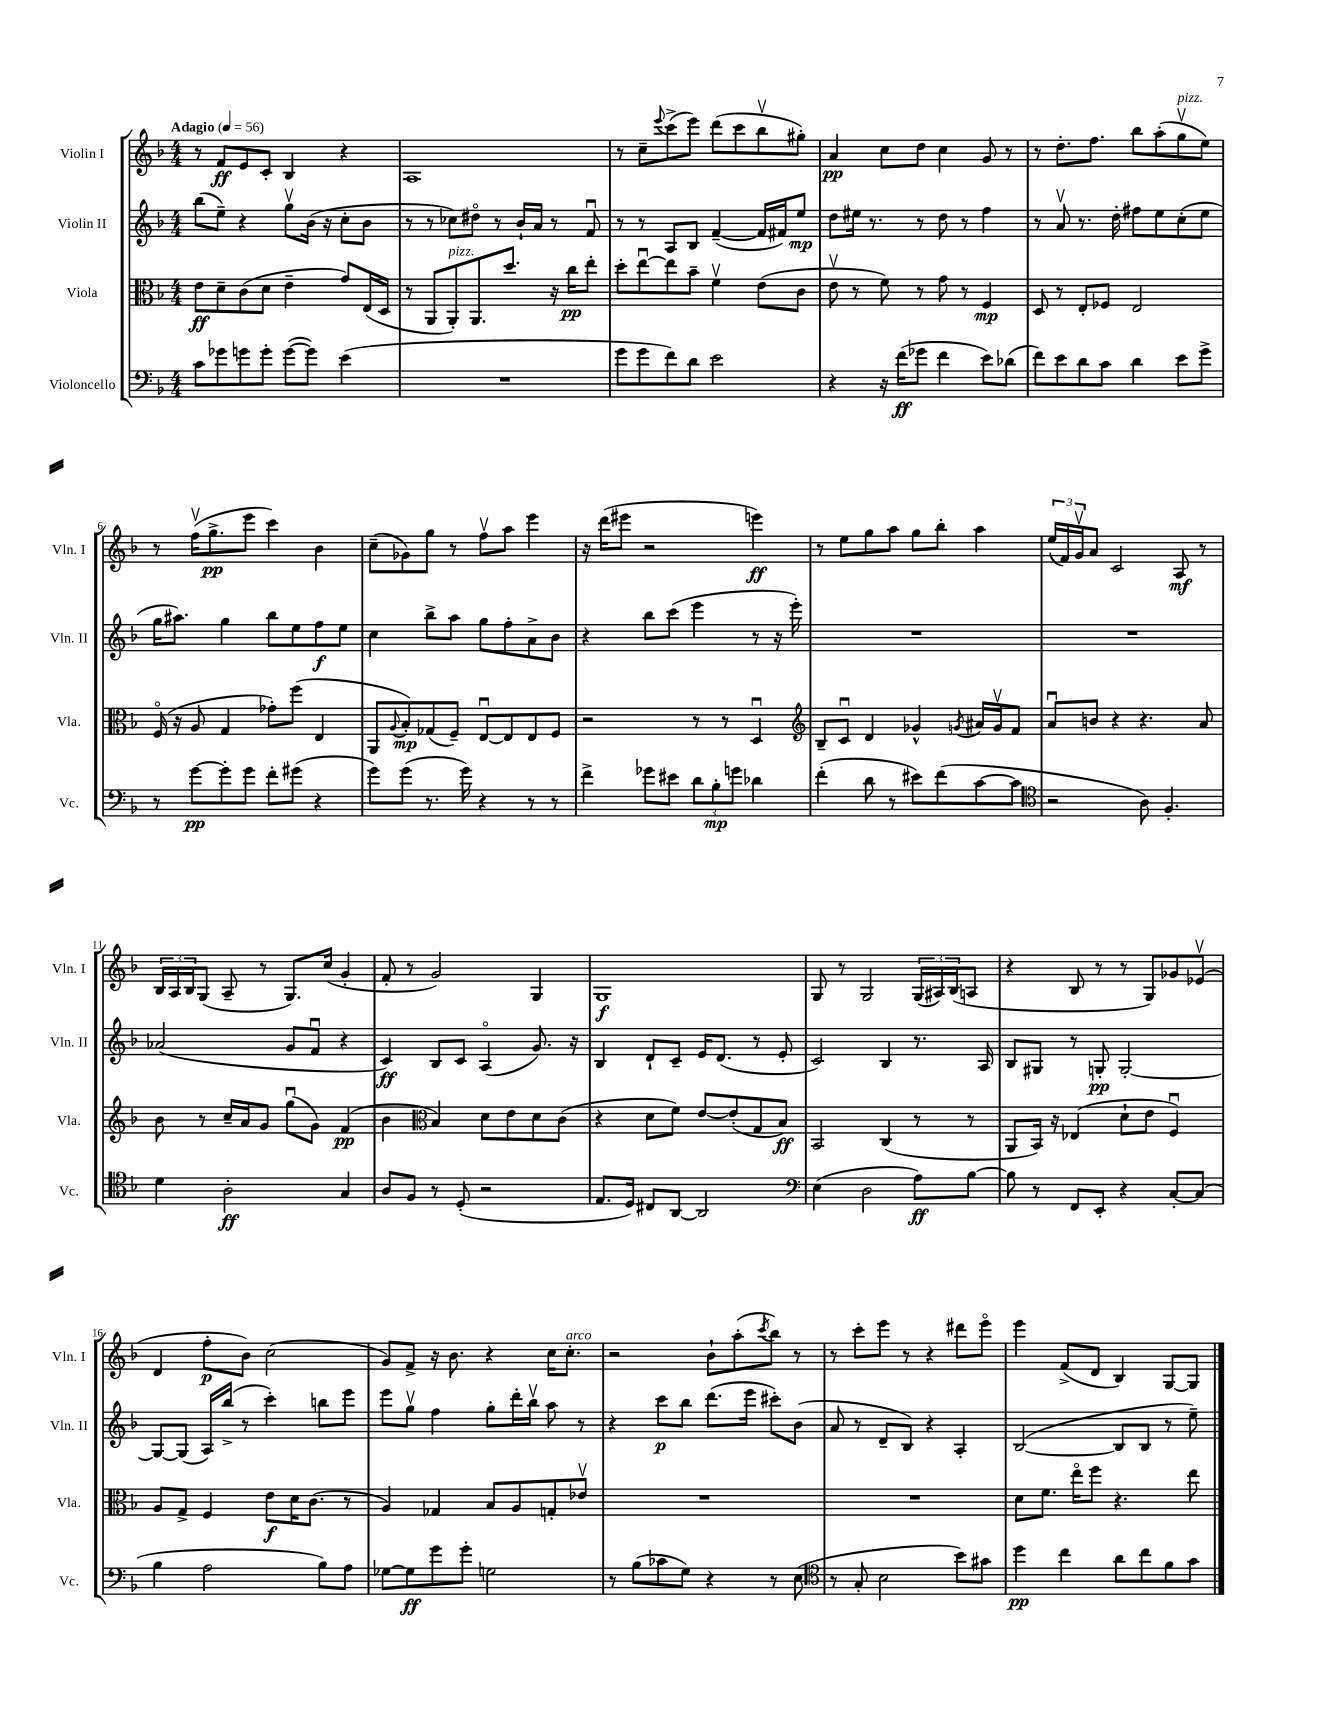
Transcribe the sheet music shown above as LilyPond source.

<<
\new StaffGroup <<
\new Staff = "s0" \with { instrumentName = "Violin I" shortInstrumentName = "Vln. I" } {
    \clef treble \key f \major \numericTimeSignature \time 4/4 \tempo "Adagio" 4 = 56
    r8 f'8\ff e'8 c'8-. bes4 r4 |
    a1 |
    r8 c''8-- \appoggiatura { e'''8 } c'''8->( e'''8) d'''8( c'''8 bes''8\upbow gis''8-.) |
    a'4\pp c''8 d''8 c''4 g'8 r8 |
    r8 d''8.-. f''8. bes''8 a''8-.( g''8\upbow^\markup { \italic "pizz." } e''8) |
    r8 f''16\upbow( g''8.->\pp e'''8 c'''4) bes'4 |
    c''8--( ges'8) g''8 r8 f''8\upbow a''8 e'''4 |
    r16 d'''16( eis'''8 r2 e'''4\ff) |
    r8 e''8 g''8 a''8 g''8 bes''8-. a''4 |
    \tuplet 3/2 { e''16( f'16) g'16\upbow } a'8 c'2 a8\mf r8 |
    \tuplet 3/2 { bes16 a16 bes16 } g8( a8-- r8 g8.) c''16( g'4-. |
    f'8-. r8 g'2) g4 |
    g1\f |
    g8 r8 g2 \tuplet 3/2 { g16( ais16) bes16( } a8 |
    r4 bes8 r8 r8 g8) ges'8 ees'8\upbow( |
    d'4 f''8-.\p bes'8) c''2( |
    g'8) f'8-> r16 bes'8. r4 c''16 c''8.-.^\markup { \italic "arco" } |
    r2 bes'8-! a''8-.( \acciaccatura { c'''8 } bes''8) r8 |
    r8 c'''8-. e'''8 r8 r4 dis'''8 e'''8\flageolet |
    e'''4 f'8->( d'8 bes4) g8~ g8 \bar "|." |
}
\new Staff = "s1" \with { instrumentName = "Violin II" shortInstrumentName = "Vln. II" } {
    \clef treble \key f \major \numericTimeSignature \time 4/4
    bes''8( e''8--) r4 g''8\upbow bes'16( r16 c''8-. bes'8 |
    r8 r8 ces''8) dis''8\flageolet r8 bes'16-! a'16 r8 f'8\downbow |
    r8 r8 a8 bes8 f'4~--( f'16 fis'16) e''8\mp |
    d''8 eis''16 r8. r8 d''8 r8 f''4 |
    r8 a'8\upbow r8. d''16-. fis''8 e''8 c''8-.( e''8 |
    g''16 ais''8.) g''4 bes''8 e''8 f''8\f e''8 |
    c''4 bes''8-> a''8 g''8 f''8-. a'8-> bes'8 |
    r4 bes''8 c'''8( e'''4 r8 r16 e'''16-.) |
    R1 |
    R1 |
    aes'2( g'8 f'8\downbow r4 |
    c'4\ff) bes8 c'8 a4\flageolet( g'8.) r16 |
    bes4 d'8-! c'8-- e'16 d'8.( r8 e'8-. |
    c'2) bes4 r8. a16 |
    bes8 gis8 r8 g8-.\pp g2~-. |
    g8~ g8( a16) bes''16->( r8 c'''4-.) b''8 e'''8 |
    e'''8 g''8\upbow f''4 g''8-. d'''16-. bes''16\upbow a''8 r8 |
    r4 c'''8\p bes''8 d'''8.( e'''16 cis'''8-.) bes'8( |
    a'8 r8 d'8-- bes8) r4 a4-. |
    bes2~( bes8 bes8 r8 e''8--) \bar "|." |
}
\new Staff = "s2" \with { instrumentName = "Viola" shortInstrumentName = "Vla." } {
    \clef alto \key f \major \numericTimeSignature \time 4/4
    e'8\ff d'8-- c'8( d'8 e'4-- g'8) e16( d16 |
    r8 a,8 a,8-.^\markup { \italic "pizz." }) a,8. d''8. r16 c''16\pp e''8-. |
    d''8-. e''8~\downbow e''8 bes'8-- f'4\upbow e'8( c'8 |
    e'8\upbow r8 f'8) r8 g'8 r8 f4\mp |
    d8 r8 e8-. fes8 e2 |
    f16\flageolet( r16 a8 g4 ges'8-.) f''8( e4 |
    a,8 \appoggiatura { a8 } bes8-.\mp) ges8( f8--) e8~\downbow e8 e8 f8 |
    r2 r8 r8 d4\downbow |
    \clef treble bes8-- c'8\downbow d'4 ges'4-^ \acciaccatura { g'8 } ais'16 g'16\upbow f'8 |
    a'8\downbow b'8 r4 r4. a'8 |
    bes'8 r8 c''16-- a'16 g'8 g''8\downbow( g'8) f'4\pp( |
    bes'4 \clef alto bes4) d'8 e'8 d'8 c'8( |
    r4 d'8 f'8) e'8~ e'8-.( g8 bes8\ff) |
    bes,2 c4( r8 r8 |
    a,8 bes,16) r16 ees4( d'8-! e'8 f4\downbow) |
    a8 g8-> f4 e'8\f d'16 c'8.( r8 |
    a4) ges4 bes8 a8 g8-. ees'8\upbow |
    R1 |
    R1 |
    d'8 f'8. e''16\flageolet f''8 r4. e''8 \bar "|." |
}
\new Staff = "s3" \with { instrumentName = "Violoncello" shortInstrumentName = "Vc." } {
    \clef bass \key f \major \numericTimeSignature \time 4/4
    c'8 ges'8 g'8 g'8-. g'8~( g'8) e'4( |
    R1 |
    g'8 g'8 f'8) d'8 e'2 |
    r4 r16 f'16\ff( ges'8 f'4 e'8) des'8( |
    f'8) e'8 d'8 c'8 d'4 e'8 g'8-> |
    r8 g'8~\pp g'8-. g'8 f'8-. gis'8( r4 |
    g'8) g'8( r8. g'16) r4 r8 r8 |
    f'4-> ges'8 eis'8 \tuplet 3/2 { d'8 bes8-.\mp g'8 } des'4 |
    f'4-.( d'8 r8 eis'8) f'8( c'8~ c'8 |
    \clef tenor r2 a8) f4.-. |
    d'4 a2-.\ff g4 |
    a8 f8 r8 d8-.( r2 |
    e8. d16) cis8 a,8~ a,2 |
    \clef bass e4( d2 a8\ff) bes8~ |
    bes8 r8 f,8 e,8-. r4 c8~-. c8( |
    bes4 a2 bes8) a8 |
    ges8~ ges8\ff g'8 g'8-. g2 |
    r8 bes8( ces'8 g8) r4 r8 e8( |
    \clef tenor r8 g8-. bes2 bes'8) gis'8 |
    d''4\pp c''4 a'8 c''8 f'8 g'8 \bar "|." |
}
>>
>>
